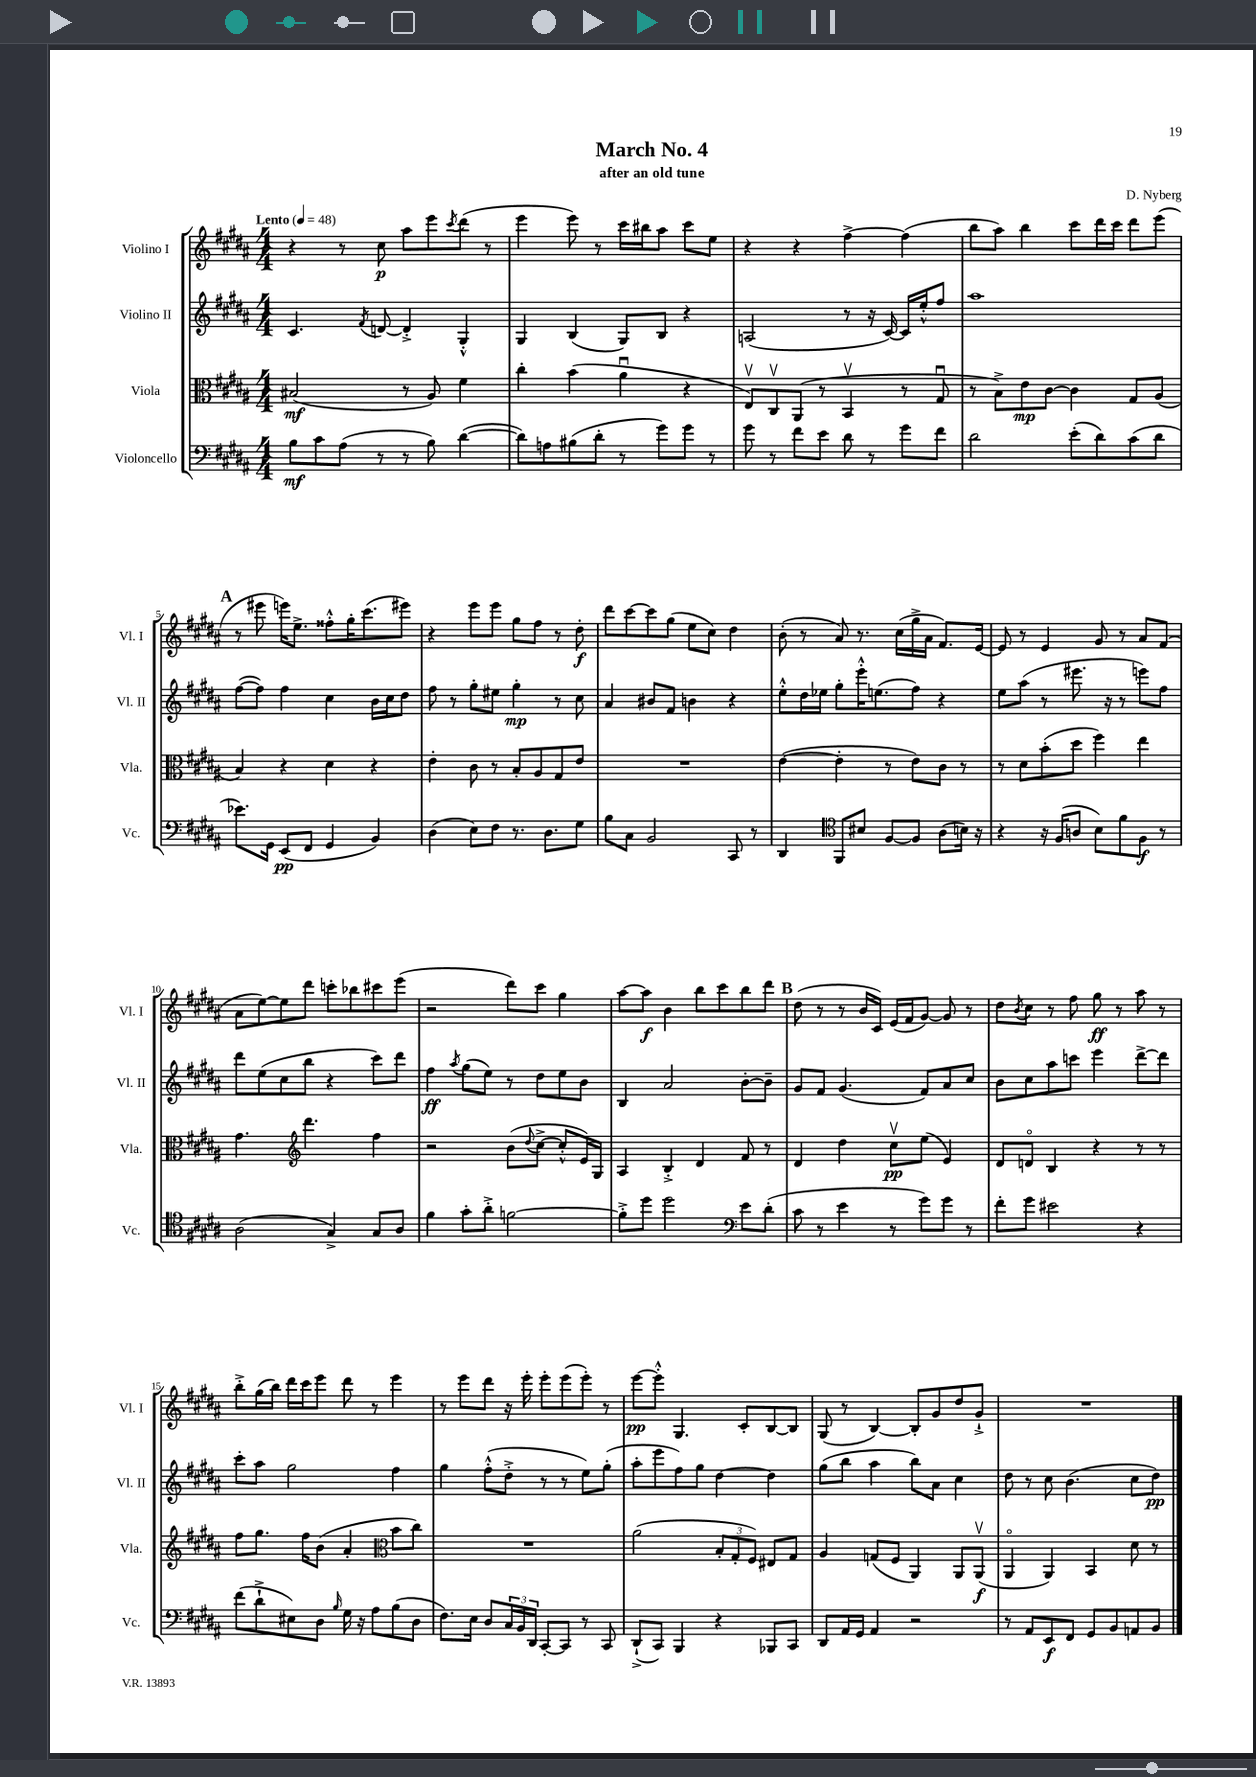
\header { title = "March No. 4" composer = "D. Nyberg" subtitle = "after an old tune" }
<<
\new StaffGroup <<
\new Staff = "s0" \with { instrumentName = "Violino I" shortInstrumentName = "Vl. I" } {
    \clef treble \key b \major \numericTimeSignature \time 4/4 \tempo "Lento" 4 = 48
    r4 r8 cis''8\p ais''8 e'''8 \acciaccatura { cis'''8 } dis'''8( r8 |
    e'''4 e'''8) r8 cis'''16 bis''16 ais''8 cis'''8 e''8 |
    r4 r4 fis''4~-> fis''4( |
    b''8 ais''8) b''4 cis'''8 dis'''16 cis'''16 dis'''8 e'''8( |
    \mark \markup { \bold "A" } r8 eis'''8 e'''16) e''8.-> fisis''8-.-^ gis''16-. cis'''8.( eis'''8) |
    r4 e'''8 e'''8 gis''8 fis''8 r8 dis''8-.\f |
    dis'''8 cis'''8~ cis'''8 gis''8( e''8 cis''8) dis''4 |
    b'8-.( r8 ais'8) r8. cis''16( gis''16-> ais'16 fis'8.) e'16~ |
    e'8 r8 e'4 gis'8 r8 ais'8 fis'8( |
    ais'8 e''8~) e''8 dis'''8 c'''8-. bes''8 cis'''8 e'''8( |
    r2 dis'''8) cis'''8 gis''4 |
    ais''8~ ais''8\f b'4 b''8 cis'''8 b''8 dis'''8 |
    \mark \markup { \bold "B" } dis''8( r8 r8 b'16 cis'16) e'16( fis'16 gis'8~) gis'8 r8 |
    dis''8 \acciaccatura { b'8 } cis''8 r8 fis''8 gis''8\ff r8 ais''8 r8 |
    b''8-.-> gis''16( b''16) dis'''16 cis'''16 e'''8 dis'''8 r8 e'''4 |
    r8 e'''8 dis'''8 r16 e'''16-. e'''8-. e'''8( e'''8-.) r8 |
    e'''8~\pp e'''8-.-^ gis4. cis'8-. b8~ b8 |
    gis8( r8 b4~) b8-. gis'8 dis''8 gis'8-!-> |
    R1 \bar "|." |
}
\new Staff = "s1" \with { instrumentName = "Violino II" shortInstrumentName = "Vl. II" } {
    \clef treble \key b \major \numericTimeSignature \time 4/4
    cis'4. \acciaccatura { fis'8 } d'8~ d'4-.-> gis4-.-^ |
    gis4 b4( gis8) b8 r4 |
    a2( r8 r16 cis'16~) cis'16 e''16-.-^ fis''8 |
    ais''1 |
    \mark \markup { \bold "A" } fis''8~( fis''8) fis''4 cis''4 b'16 cis''16 dis''8 |
    fis''8 r8 gis''8-. eis''8 gis''4-.\mp r8 cis''8 |
    ais'4 bis'8 fis'8 b'4 r4 |
    e''8-.-^ dis''16 ees''16 gis''8-. e'''16-.-^ e''8.( fis''8) r4 |
    e''8 ais''8( r8 eis'''8. r16 r8 e'''8) fis''8 |
    dis'''8 e''8( cis''8 b''8 r4 cis'''8) dis'''8 |
    fis''4\ff \acciaccatura { ais''8 } gis''8( e''8) r8 dis''8 e''8 b'8 |
    b4 ais'2 b'8~-. b'8-- |
    \mark \markup { \bold "B" } gis'8 fis'8 gis'4.( fis'8) ais'8 cis''8 |
    b'8 cis''8 ais''8 c'''8 e'''4 dis'''8~-> dis'''8 |
    cis'''8-. ais''8 gis''2 fis''4 |
    gis''4 fis''8-.-^( dis''8-.-> r8 r8 e''8) gis''8-.( |
    ais''8-. e'''8 fis''8) gis''8 dis''4~ dis''4 |
    gis''8( b''8 ais''4 b''8) ais'8 cis''4 |
    dis''8 r8 cis''8 b'4.( cis''8 dis''8\pp) \bar "|." |
}
\new Staff = "s2" \with { instrumentName = "Viola" shortInstrumentName = "Vla." } {
    \clef alto \key b \major \numericTimeSignature \time 4/4
    bis2\mf( r8 ais8) fis'4 |
    cis''4-. b'4( ais'4\downbow r4 |
    e8\upbow) cis8\upbow ais,8( r8 b,4\upbow r8 gis8\downbow |
    r8 b8->) e'8\mp cis'8~ cis'4 gis8 ais8( |
    \mark \markup { \bold "A" } b4) r4 dis'4 r4 |
    e'4-. cis'8 r8 b8-. ais8 gis8 e'8 |
    R1 |
    e'4~( e'4-. r8 e'8) cis'8 r8 |
    r8 dis'8 b'8-.( dis''8 fis''4) e''4 |
    gis'4. \clef treble dis'''4. fis''4 |
    r2 b'8( \appoggiatura { dis''8 } cis''8~-> cis''8-.-^ e'16) gis16 |
    ais4 b4-.-> dis'4 fis'8 r8 |
    \mark \markup { \bold "B" } dis'4 dis''4 cis''8\upbow\pp e''8( e'4) |
    dis'8 d'8\flageolet b4 r4 r8 r8 |
    fis''8 gis''8. fis''16 b'8( ais'4-. \clef alto b'8 cis''8) |
    R1 |
    ais'2( \tuplet 3/2 { b8-. gis8-. fis8) } eis8 gis8 |
    ais4 g8( fis8 ais,4) ais,8 ais,8\upbow\f( |
    ais,4\flageolet ais,4) b,4 dis'8 r8 \bar "|." |
}
\new Staff = "s3" \with { instrumentName = "Violoncello" shortInstrumentName = "Vc." } {
    \clef bass \key b \major \numericTimeSignature \time 4/4
    b8\mf cis'8 ais8( r8 r8 b8) dis'4~( |
    dis'8) a8 bis8( dis'8-. r8 gis'8) gis'8 r8 |
    gis'8 r8 fis'8 e'8 dis'8 r8 gis'8 fis'8 |
    dis'2 e'8-.( dis'8) cis'8( dis'8 |
    \mark \markup { \bold "A" } ees'8.) gis,16 e,8\pp( fis,8 gis,4 b,4) |
    dis4( e8) fis8 r8. dis8. gis8 |
    b8 cis8 b,2 cis,8 r8 |
    dis,4 \clef tenor fis,8 bis8 fis8~ fis8 ais8( b16) r16 |
    r4 r16 fis16( a8 b8) fis'8 fis8\f r8 |
    ais2( gis4->) gis8 ais8 |
    fis'4 gis'8-. ais'8-.-> f'2~ |
    f'8-.-> dis''8 dis''2 \clef bass e'8 dis'8-.( |
    \mark \markup { \bold "B" } cis'8 r8 e'4 r8 gis'8) gis'8 r8 |
    fis'8-. gis'8 eis'2 r4 |
    fis'8( dis'8-!-> eis8) dis8 \grace { b16 } gis16 r16 ais8 b8( dis8 |
    fis8.) e16 dis8 \tuplet 3/2 { cis16 b,16 dis,16 } cis,8~-. cis,8 r8 cis,8 |
    dis,8-!->( cis,8) b,,4 r4 bes,,8 cis,8 |
    dis,8 ais,16 gis,16 ais,4 r2 |
    r8 ais,8 e,8\f fis,8 gis,8 b,8 a,8 b,8 \bar "|." |
}
>>
>>
